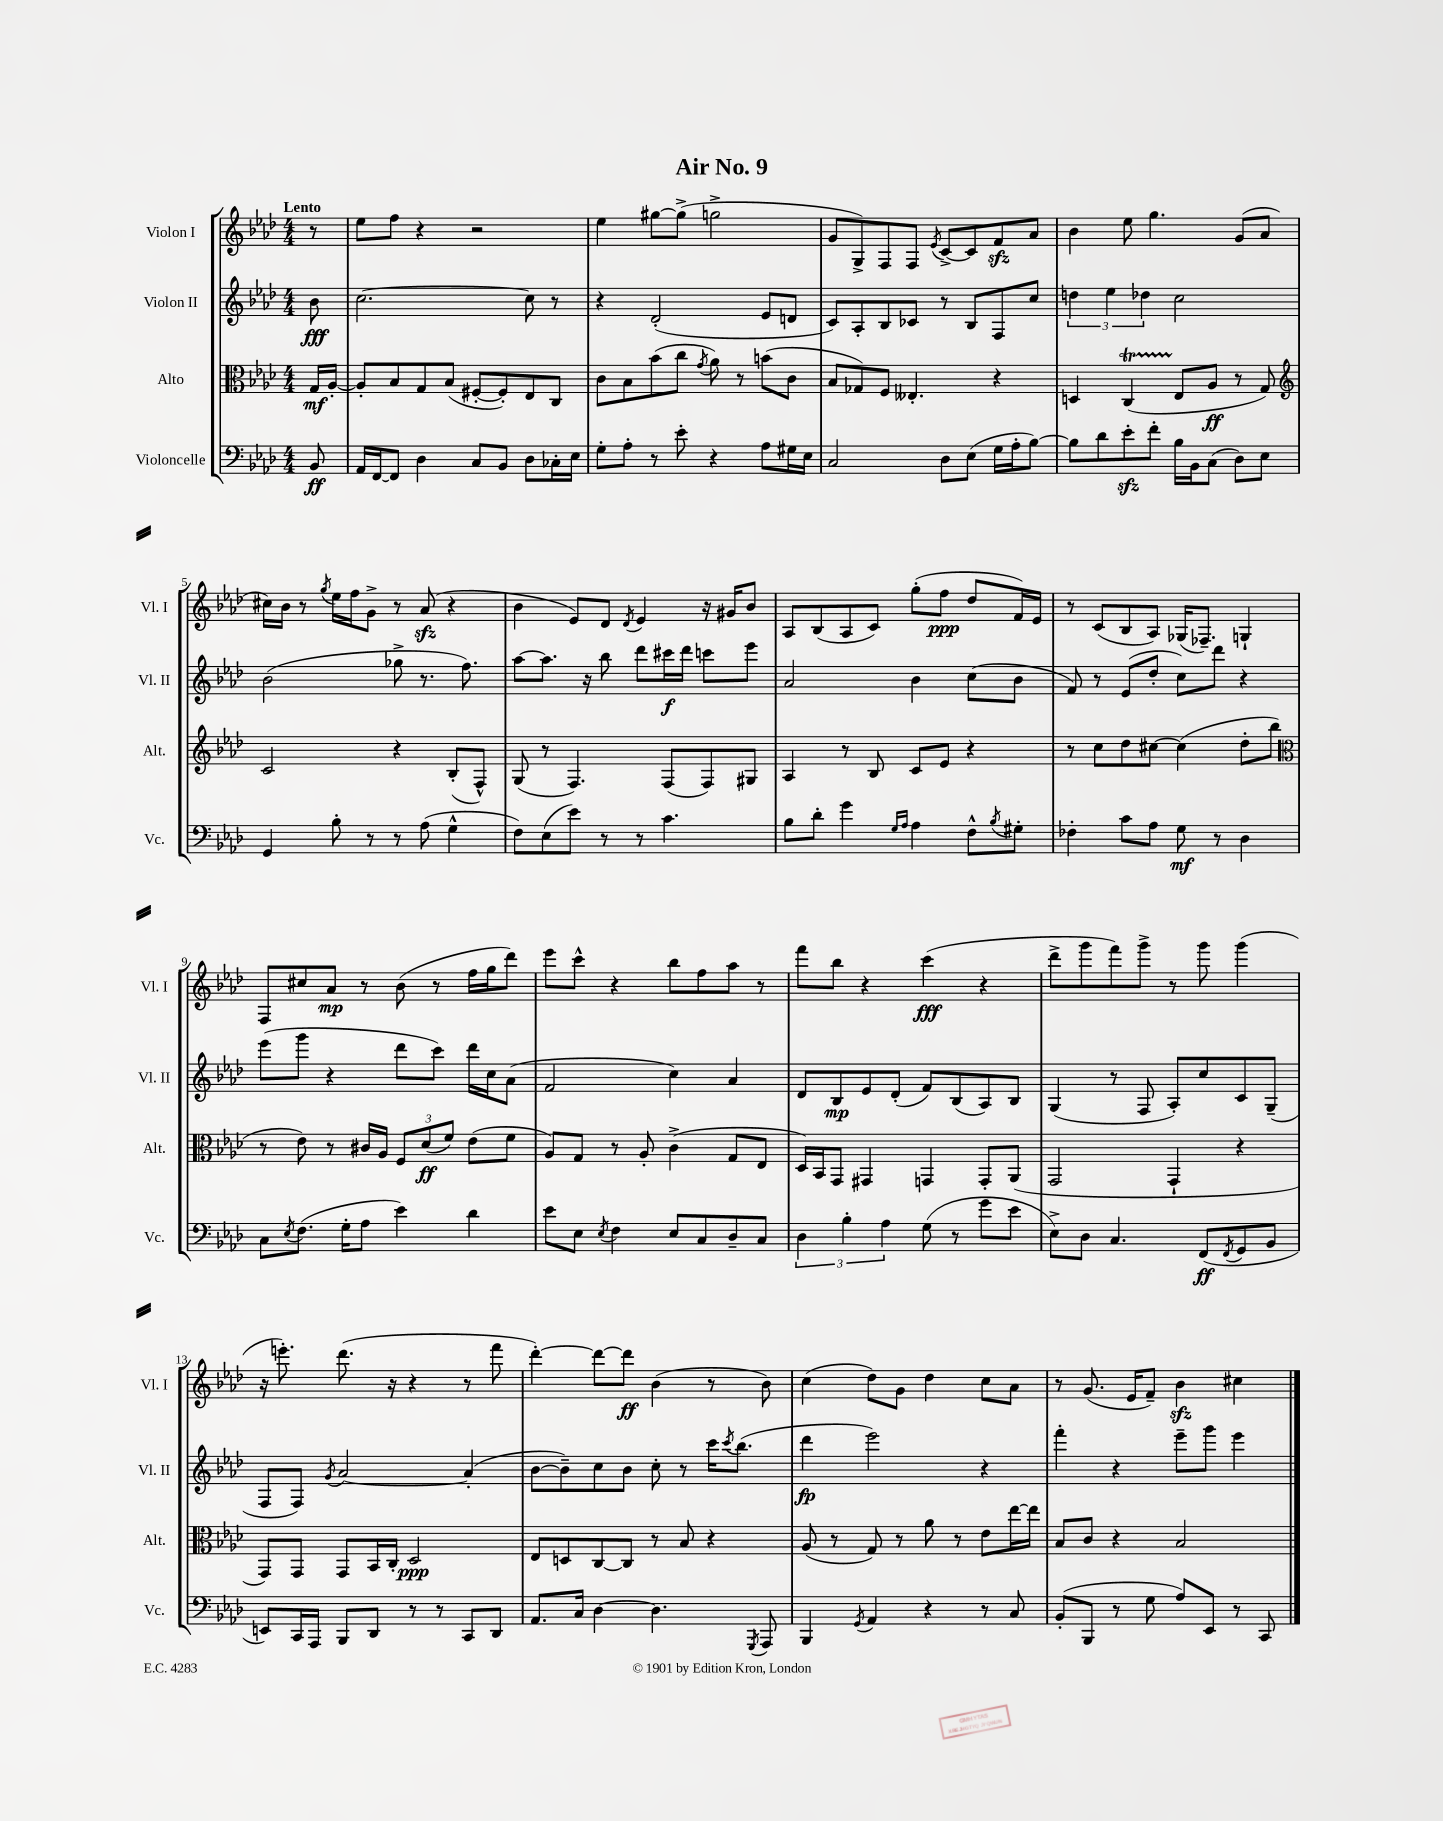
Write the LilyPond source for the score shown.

\header { title = "Air No. 9" }
<<
\new StaffGroup <<
\new Staff = "s0" \with { instrumentName = "Violon I" shortInstrumentName = "Vl. I" } {
    \clef treble \key aes \major \numericTimeSignature \time 4/4 \partial 8 \tempo "Lento"
    r8 |
    ees''8 f''8 r4 r2 |
    ees''4 gis''8~ gis''8->( g''2-> |
    g'8 g8->) f8 f8 \acciaccatura { ees'8 } c'8~-> c'8 f'8\sfz aes'8 |
    bes'4 ees''8 g''4. g'8( aes'8 |
    cis''16) bes'16 r8 \acciaccatura { g''8 } ees''16 f''16 g'8-> r8 aes'8\sfz( r4 |
    bes'4 ees'8) des'8 \acciaccatura { des'8 } ees'4 r16 gis'16 bes'8 |
    aes8 bes8( aes8 c'8) g''8-.( f''8\ppp des''8 f'16) ees'16 |
    r8 c'8( bes8 aes8) ges16( fes8.--) g4-! |
    f8 cis''8 aes'8\mp r8 bes'8( r8 f''16 g''16 des'''8) |
    ees'''8 c'''8-^ r4 bes''8 f''8 aes''8 r8 |
    f'''8 bes''8 r4 c'''4\fff( r4 |
    des'''8-> g'''8 f'''8) g'''8-> r8 g'''8 g'''4( |
    r16 e'''8.-.) des'''8.( r16 r4 r8 f'''8 |
    des'''4~-.) des'''8~ des'''8\ff bes'4( r8 bes'8) |
    c''4( des''8) g'8 des''4 c''8 aes'8 |
    r8 g'8.( ees'16 f'8--) bes'4\sfz cis''4 \bar "|." |
}
\new Staff = "s1" \with { instrumentName = "Violon II" shortInstrumentName = "Vl. II" } {
    \clef treble \key aes \major \numericTimeSignature \time 4/4 \partial 8
    bes'8\fff |
    c''2.~ c''8 r8 |
    r4 des'2-.( ees'8 d'8 |
    c'8) aes8-. bes8 ces'8 r8 bes8 f8 c''8 |
    \tuplet 3/2 { d''4 ees''4 des''4 } c''2 |
    bes'2( ges''8-> r8. f''8.) |
    aes''8~ aes''8. r16 bes''8 des'''8 cis'''16\f des'''16 c'''8 ees'''8 |
    aes'2 bes'4 c''8( bes'8 |
    f'8) r8 ees'8( des''8-. c''8) des'''8 r4 |
    ees'''8( g'''8 r4 des'''8 c'''8) des'''16 c''16 aes'8( |
    f'2 c''4) aes'4 |
    des'8 bes8\mp ees'8 des'8-.( f'8) bes8( aes8) bes8 |
    g4( r8 f8 aes8-.) c''8 c'8 g8--( |
    f8 f8) \acciaccatura { g'8 } aes'2~ aes'4-.( |
    bes'8~ bes'8--) c''8 bes'8 c''8-. r8 c'''16 \acciaccatura { c'''8 } bes''8.( |
    des'''4\fp ees'''2) r4 |
    f'''4-. r4 ees'''8-- g'''8 ees'''4 \bar "|." |
}
\new Staff = "s2" \with { instrumentName = "Alto" shortInstrumentName = "Alt." } {
    \clef alto \key aes \major \numericTimeSignature \time 4/4 \partial 8
    g16\mf aes16~-. |
    aes8-. bes8 g8 bes8( fis8~-. fis8-.) ees8 c8 |
    c'8 bes8 bes'8( c''8 \acciaccatura { g'8 } aes'8) r8 b'8( c'8 |
    bes8 ges8) f8 eeses4.-. r4 |
    d4 c4\startTrillSpan( ees8\stopTrillSpan aes8\ff r8 g8) |
    \clef treble c'2 r4 bes8-.( f8-^) |
    g8( r8 f4.) f8( f8) gis8 |
    aes4 r8 bes8 c'8 ees'8 r4 |
    r8 c''8 des''8 cis''8~ cis''4( des''8-. bes''8 |
    \clef alto r8 ees'8) r8 cis'16 aes16 \tuplet 3/2 { f8 des'8\ff( f'8) } ees'8( f'8 |
    aes8) g8 r8 aes8-. c'4->( g8 ees8 |
    des16) bes,16 g,8 gis,4 g,4 g,8-. aes,8( |
    g,2 g,4-! r4 |
    g,8) g,8 g,8 bes,16 c16-. des2\ppp |
    ees8 d8 c8~ c8 r8 bes8 r4 |
    aes8( r8 g8) r8 aes'8 r8 ees'8 ees''16~ ees''16 |
    bes8 c'8 r4 bes2 \bar "|." |
}
\new Staff = "s3" \with { instrumentName = "Violoncelle" shortInstrumentName = "Vc." } {
    \clef bass \key aes \major \numericTimeSignature \time 4/4 \partial 8
    bes,8\ff |
    aes,16 f,16~ f,8 des4 c8 bes,8 des8 ces16-. ees16 |
    g8-. aes8-. r8 ees'8-. r4 aes8 gis16 ees16 |
    c2 des8 ees8( g16 aes16-. bes8~) |
    bes8 des'8 ees'8-.\sfz f'8-. bes16 bes,16 c8( des8) ees8 |
    g,4 bes8-. r8 r8 aes8( g4-^ |
    f8) ees8( ees'8) r8 r8 c'4. |
    bes8 des'8-. g'4 \grace { g16 aes16 } aes4 f8-^ \acciaccatura { bes8 } gis8-. |
    fes4-. c'8 aes8 g8\mf r8 des4 |
    c8 \acciaccatura { ees8 } f8.( g16-. aes8 ees'4) des'4 |
    ees'8 ees8 \acciaccatura { ees8 } f4 ees8 c8 des8-- c8 |
    \tuplet 3/2 { des4 bes4-. aes4 } g8( r8 g'8 ees'8 |
    ees8->) des8 c4. f,8\ff( \acciaccatura { f,8 } g,8 bes,8 |
    e,8) c,16 aes,,16 bes,,8 des,8 r8 r8 c,8 des,8 |
    aes,8. c16 des4~ des4. \acciaccatura { g,,8 } aes,,8 |
    bes,,4 \acciaccatura { g,8 } aes,4 r4 r8 c8 |
    bes,8-.( bes,,8 r8 g8 aes8) ees,8 r8 c,8 \bar "|." |
}
>>
>>
